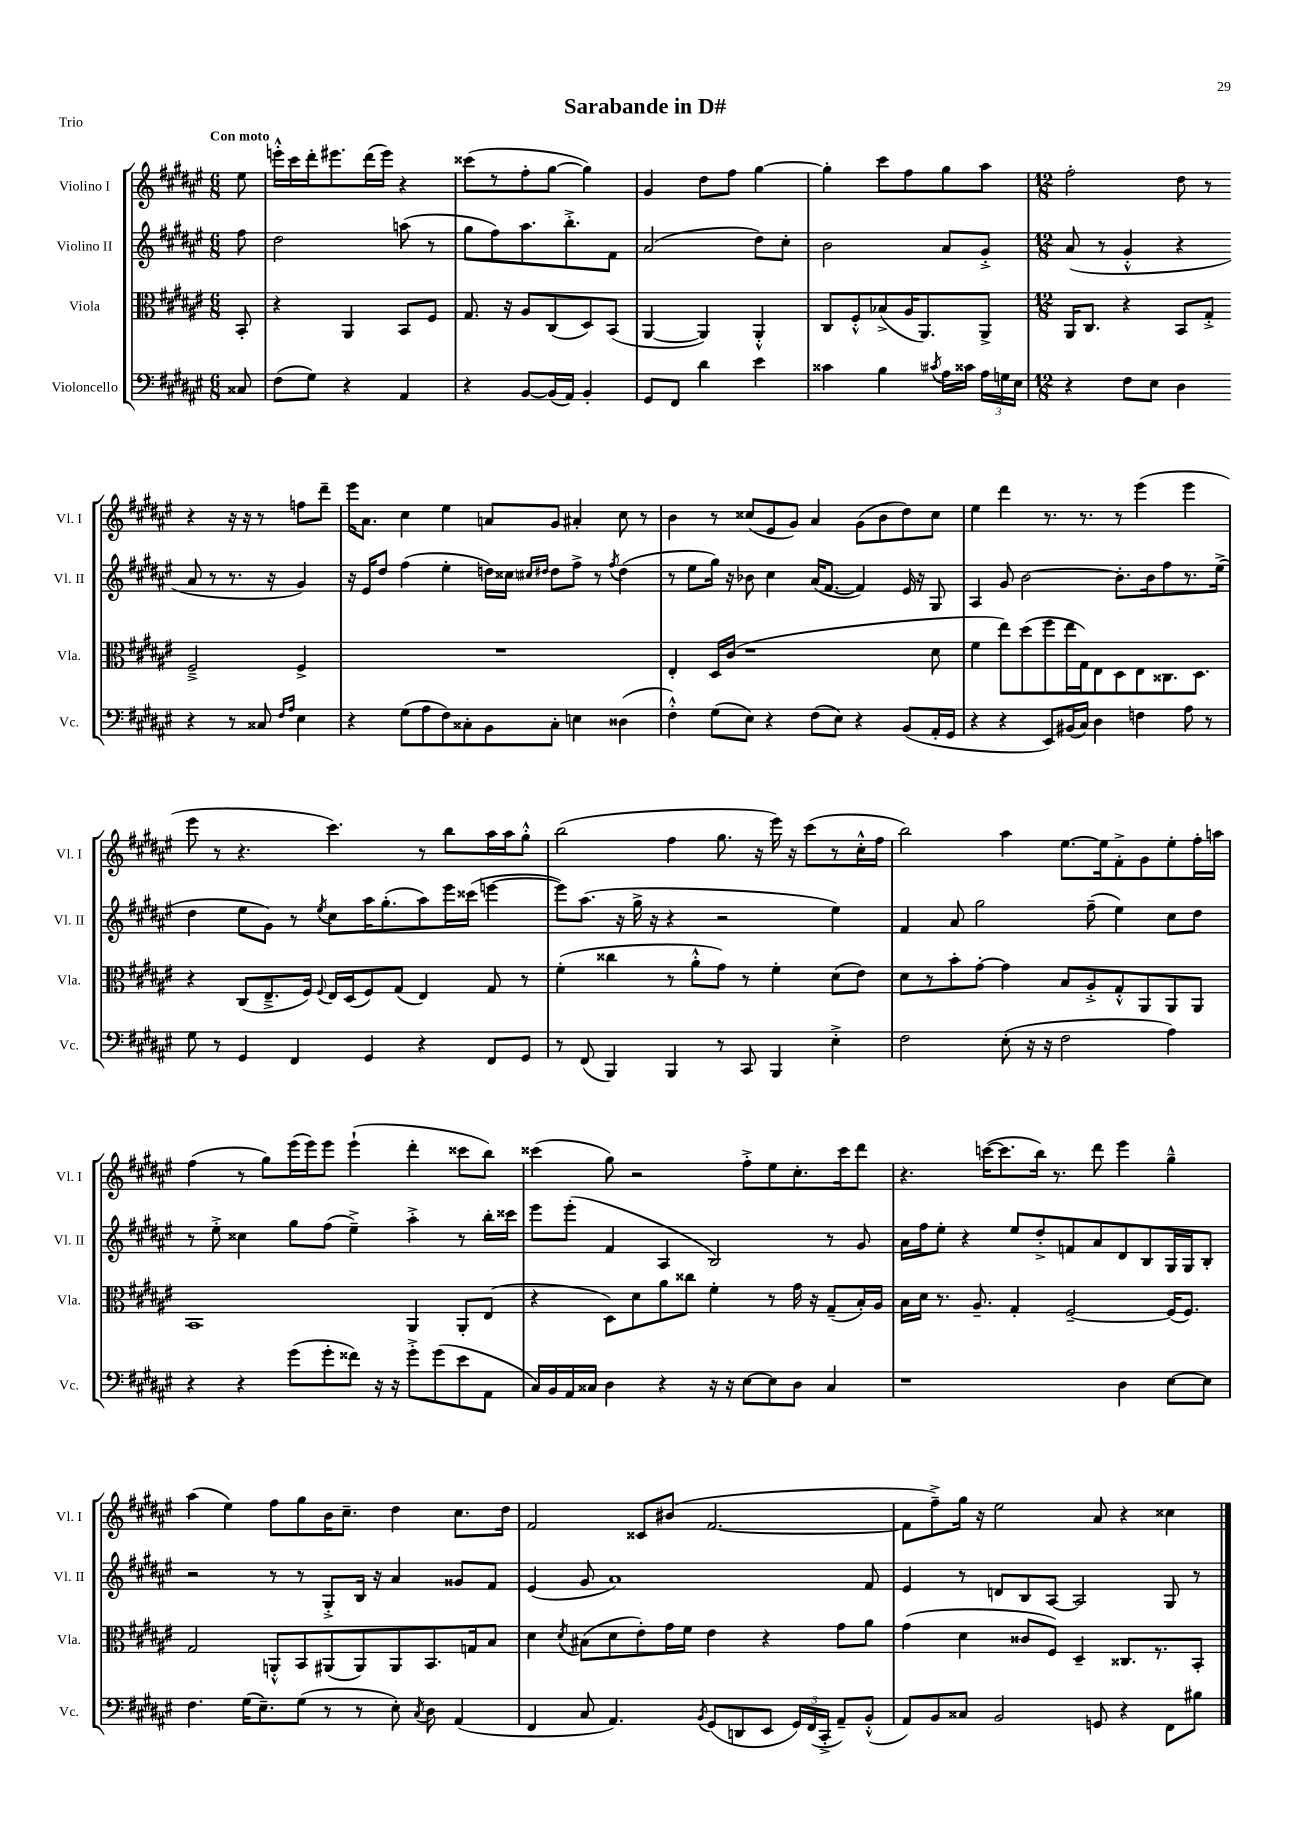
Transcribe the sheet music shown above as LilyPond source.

\header { title = "Sarabande in D#" piece = "Trio" }
<<
\new StaffGroup <<
\new Staff = "s0" \with { instrumentName = "Violino I" shortInstrumentName = "Vl. I" } {
    \clef treble \key fis \major \numericTimeSignature \time 6/8 \partial 8 \tempo "Con moto"
    \autoBeamOff eis''8 |
    e'''16[-.-^ cis'''16 dis'''16-. eis'''8. dis'''16( eis'''16]) r4 |
    cisis'''8[( r8 fis''8-. gis''8]~ gis''4) |
    gis'4 dis''8[ fis''8] gis''4~ |
    gis''4-. cis'''8[ fis''8 gis''8 ais''8] |
    \numericTimeSignature \time 12/8 fis''2-. dis''8 r8 r4 r16 r16 r8 f''8[ dis'''8]-- |
    eis'''16[ ais'8.] cis''4 eis''4 a'8[ gis'8] ais'4-. cis''8 r8 |
    b'4 r8 cisis''8[( eis'8 gis'8]) ais'4 gis'8[( b'8 dis''8) cisis''8] |
    eis''4 dis'''4 r8. r8. r8 eis'''4( eis'''4 |
    eis'''8 r8 r4. cis'''4.) r8 b''8[ ais''16 ais''16 gis''8]-.-^ |
    b''2( fis''4 gis''8. r16 eis'''16) r16 cis'''8[( r8 cis''16-.-^ fis''16] |
    b''2) ais''4 eis''8.[~ eis''16 fis'8-.-> gis'8 eis''8-. fis''16-. a''16] |
    fis''4( r8 gis''8[) eis'''16( eis'''16) eis'''8] eis'''4-!( dis'''4-. cisis'''8[ b''8]) |
    cisis'''4( gis''8) r2 fis''8[-.-> eis''8 cis''8.-. cisis'''16 dis'''8] |
    r4. c'''16[~( c'''8. b''16]) r8. dis'''8 eis'''4 gis''4---^ |
    ais''4( eis''4) fis''8[ gis''8 b'16 cis''8.]-- dis''4 cis''8.[ dis''16] |
    fis'2 cisis'8[ bis'8]( fis'2.~ |
    fis'8[ fis''8--->) gis''16] r16 eis''2 ais'8 r4 cisis''4 \bar "|." |
}
\new Staff = "s1" \with { instrumentName = "Violino II" shortInstrumentName = "Vl. II" } {
    \clef treble \key fis \major \numericTimeSignature \time 6/8 \partial 8
    \autoBeamOff fis''8 |
    dis''2 a''8( r8 |
    gis''8[ fis''8) ais''8. b''8.-.-> fis'8] |
    ais'2( dis''8[) cis''8]-. |
    b'2 ais'8[ gis'8]-.-> |
    \numericTimeSignature \time 12/8 ais'8( r8 gis'4-.-^ r4 ais'8 r8 r8. r16 gis'4) |
    r16 eis'16[ dis''8] fis''4( eis''4-. d''16[) cisis''16] \grace { cis''16[ dis''16] } dis''8[ fis''8]-> r8 \acciaccatura { fis''8 } dis''4( |
    r8 eis''8[ gis''16]) r16 bes'8 cis''4 ais'16[( fis'8.]~ fis'4) eis'16 r16 gis8 |
    ais4 gis'8 b'2~ b'8.[-. b'16 fis''8 r8. eis''16]->( |
    dis''4 eis''8[ gis'8]) r8 \acciaccatura { eis''8 } cis''8[ ais''16 gis''8.-.( ais''8) eis'''16 cisis'''16]( e'''4~ |
    e'''8[) ais''8.]( r16 gis''16-> r16 r4 r2 eis''4) |
    fis'4 ais'8 gis''2 fis''8--( eis''4) cis''8[ dis''8] |
    r8 eis''8-.-> cisis''4 gis''8[ fis''8]( eis''4--->) ais''4-.-> r8 b''16[-. cisis'''16] |
    eis'''8[ eis'''8]-.( fis'4 ais4 b2) r8 gis'8 |
    ais'16[ fis''16 eis''8]-. r4 eis''8[ dis''8-.-> f'8 ais'8 dis'8 b8 gis16 gis16 b8]-. |
    r2 r8 r8 gis8[-.-> b16] r16 ais'4 gisis'8[ fis'8] |
    eis'4( gis'8 ais'1) fis'8 |
    eis'4 r8 d'8[ b8 ais8]~ ais2 gis8 r8 \bar "|." |
}
\new Staff = "s2" \with { instrumentName = "Viola" shortInstrumentName = "Vla." } {
    \clef alto \key fis \major \numericTimeSignature \time 6/8 \partial 8
    \autoBeamOff b,8-. |
    r4 ais,4 b,8[ fis8] |
    gis8. r16 ais8[ cis8( dis8) b,8]( |
    ais,4~ ais,4) ais,4-.-^ |
    cis8[ fis8-.-^ bes8->( ais16 ais,8.) ais,8]-> |
    \numericTimeSignature \time 12/8 ais,16[ cis8.] r4 b,8[ gis8]-.-> fis2---> fis4-> |
    R1. |
    eis4-. dis16[ cis'16]( r1 dis'8 |
    fis'4 eis''8[) dis''8( fis''8 eis''16 gis16) eis8 dis8 eis8 cisis8. dis8.] |
    r4 cis8[( eis8.---> fis16]) \appoggiatura { fis8 } eis16[ dis16( fis8) gis8]( eis4) gis8 r8 |
    fis'4-.( cisis''4 r8 ais'8[-.-^ gis'8]) r8 fis'4-. dis'8[( eis'8]) |
    dis'8[ r8 b'8-. gis'8]~-. gis'4 b8[ ais8-.-> gis8-.-^ ais,8 ais,8 ais,8] |
    b,1 ais,4 ais,8[-. eis8]( |
    r4 dis8[) dis'8 ais'8 cisis''8] fis'4-. r8 gis'16 r16 gis8[--( b16-.) ais16] |
    b16[ dis'16] r8. ais8.-- gis4-. fis2~-- fis16[( fis8.]) |
    gis2 a,8[-.-^ b,8 ais,8( ais,8) ais,8 b,8. g16 b8] |
    dis'4 \acciaccatura { dis'8 } bis8[( dis'8 eis'8-.) gis'16 fis'16] eis'4 r4 gis'8[ ais'8] |
    gis'4( dis'4 cisis'8[ fis8]) dis4-- cisis8.[ r8. b,8]-. \bar "|." |
}
\new Staff = "s3" \with { instrumentName = "Violoncello" shortInstrumentName = "Vc." } {
    \clef bass \key fis \major \numericTimeSignature \time 6/8 \partial 8
    \autoBeamOff cisis8 |
    fis8[( gis8]) r4 ais,4 |
    r4 b,8[~ b,16( ais,16]) b,4-. |
    gis,8[ fis,8] dis'4 eis'4 |
    cisis'4 b4 \acciaccatura { cis'8 } ais16[ cisis'16] \tuplet 3/2 { ais16[ g16 eis16] } |
    \numericTimeSignature \time 12/8 r4 fis8[ eis8] dis4 r4 r8 cisis8 \grace { fis16[ ais16] } eis4 |
    r4 gis8[( ais8 fis8) cisis8-. b,8 cisis8]-. e4 disis4( |
    fis4-.-^) gis8[( eis8]) r4 fis8[( eis8]) r4 b,8[( ais,16-. gis,16] |
    r4 r4 eis,8[) bis,16( cis16]) dis4 f4 ais8 r8 |
    gis8 r8 gis,4 fis,4 gis,4 r4 fis,8[ gis,8] |
    r8 fis,8( b,,4) b,,4 r8 cis,8 b,,4 eis4-.-> |
    fis2 eis8-.( r16 r16 fis2 ais4) |
    r4 r4 gis'8[( gis'8-. fisis'8]) r16 r16 gis'8[-.-> gis'8( eis'8 ais,8] |
    cis16[) b,16 ais,16 cisis16] dis4 r4 r16 r16 eis8[~ eis8 dis8] cisis4 |
    r1 dis4 eis8[~ eis8] |
    fis4. gis16[( eis8.--) gis8]( r8 r8 eis8-.) \acciaccatura { cis8 } dis8 ais,4( |
    fis,4 cis8 ais,4.) \acciaccatura { b,8 } gis,8[( d,8 eis,8] \tuplet 3/2 { gis,16[) fis,16( cis,16]-.-> } ais,8[--) b,8]-.-^( |
    ais,8[) b,8 cisis8] b,2 g,8 r4 fis,8[ bis8] \bar "|." |
}
>>
>>
\layout { \context { \Score \remove "Bar_number_engraver" } }
